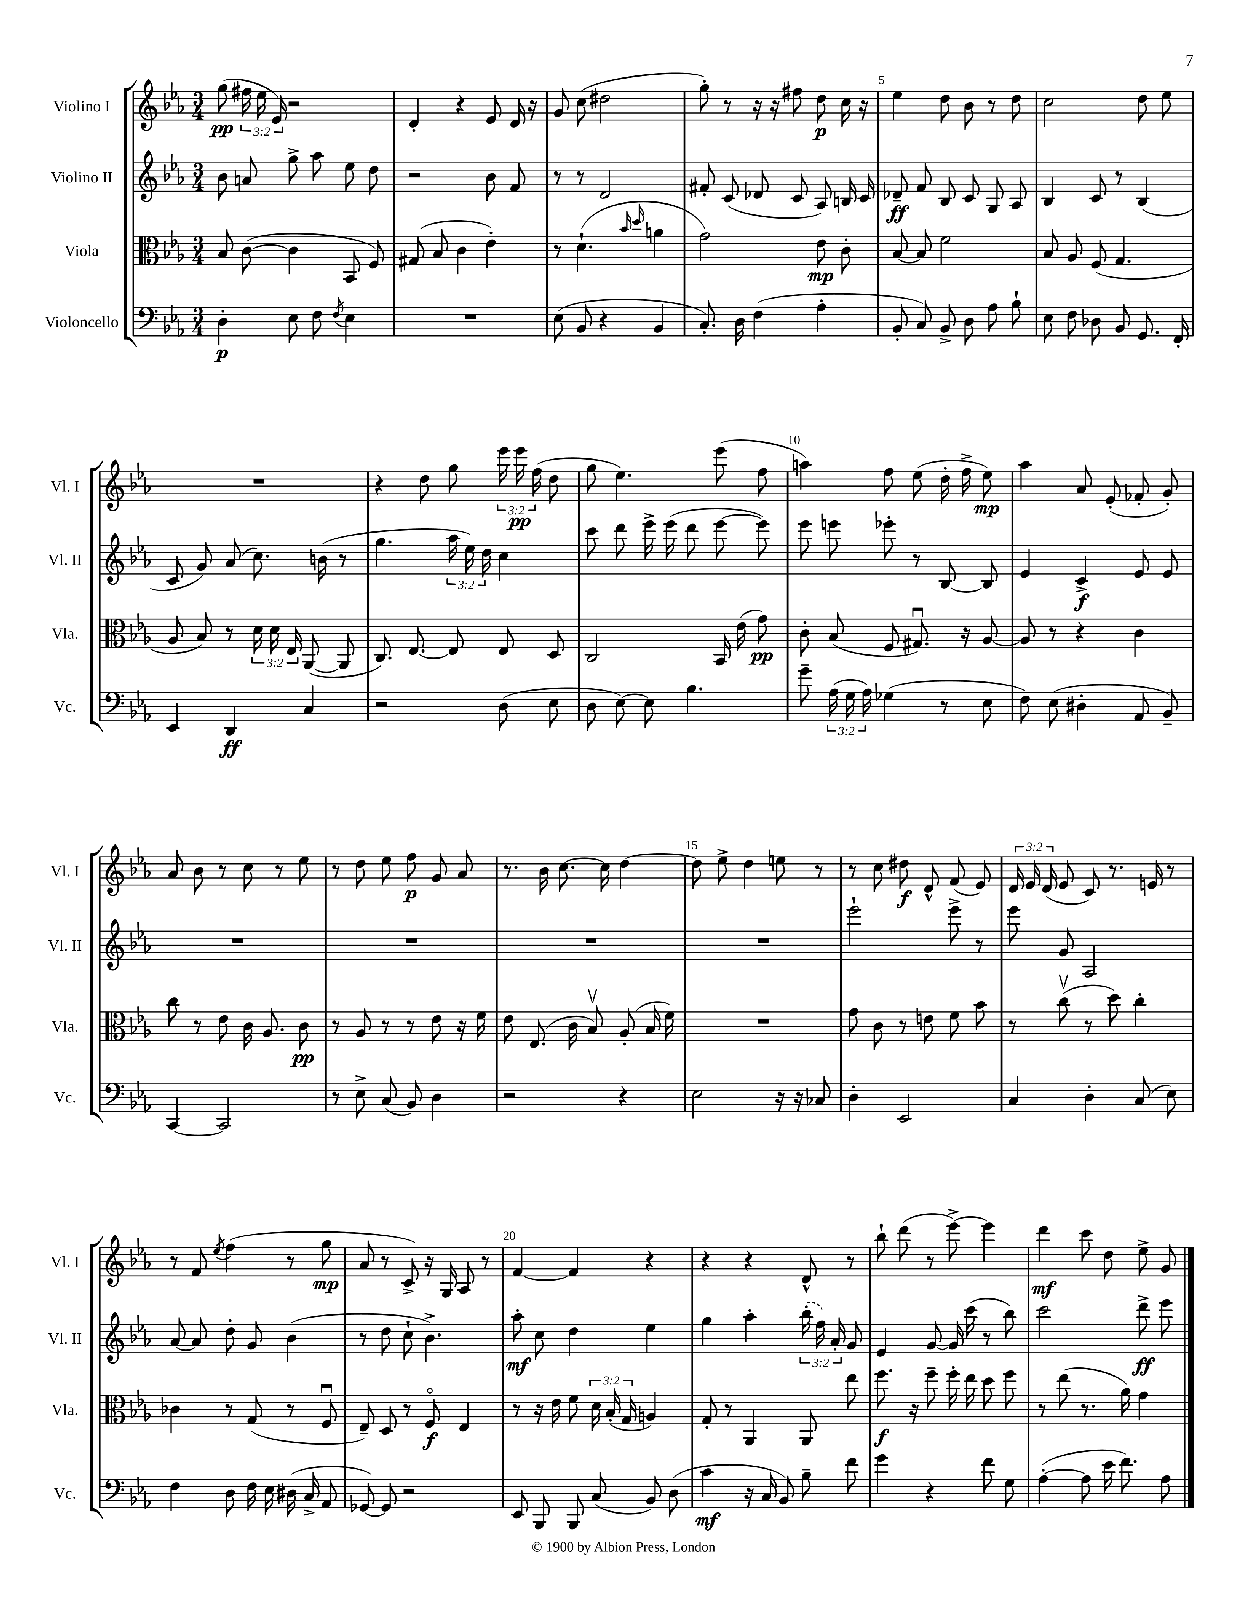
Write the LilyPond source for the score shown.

<<
\new StaffGroup <<
\new Staff = "s0" \with { instrumentName = "Violino I" shortInstrumentName = "Vl. I" } {
    \clef treble \key ees \major \numericTimeSignature \time 3/4 \override Staff.TupletNumber.text = #tuplet-number::calc-fraction-text
    \autoBeamOff g''8\pp( \tuplet 3/2 { fis''16 ees''16 ees'16) } r2 |
    d'4-. r4 ees'8 d'16 r16 |
    g'8 c''8( dis''2 |
    g''8-.) r8 r16 r16 fis''8 d''8\p c''16 r16 |
    ees''4 d''8 bes'8 r8 d''8 |
    c''2 d''8 ees''8 |
    R2. |
    r4 d''8 g''8 \tuplet 3/2 { ees'''16 ees'''16\pp f''16( } d''8 |
    g''8 ees''4.) ees'''8( f''8 |
    a''4) f''8 ees''8( d''16-. f''16-> ees''8\mp) |
    aes''4 aes'8 ees'8-.( fes'8-. g'8-.) |
    aes'8 bes'8 r8 c''8 r8 ees''8 |
    r8 d''8 ees''8 f''8\p g'8 aes'8 |
    r8. bes'16 c''8.~ c''16 d''4~ |
    d''8 ees''8-> d''4 e''8 r8 |
    r8 c''8 dis''8\f d'8-^ f'8( ees'8) |
    \tuplet 3/2 { d'16 ees'16 d'16( } ees'8 c'8) r8. e'16 r8 |
    r8 f'8 \acciaccatura { ees''8 } f''4( r8 g''8\mp |
    aes'8 r8 c'8->) r16 g16 aes8 r8 |
    f'4~ f'4 r4 |
    r4 r4 d'8-^ r8 |
    bes''8-! d'''8( r8 ees'''8~->) ees'''4 |
    d'''4\mf c'''8 d''8 ees''8-> g'8 \bar "|." |
}
\new Staff = "s1" \with { instrumentName = "Violino II" shortInstrumentName = "Vl. II" } {
    \clef treble \key ees \major \numericTimeSignature \time 3/4 \override Staff.TupletNumber.text = #tuplet-number::calc-fraction-text
    \autoBeamOff bes'8 a'8 g''8-> aes''8 ees''8 d''8 |
    r2 bes'8 f'8 |
    r8 r8 d'2 |
    fis'8-. c'8( des'8 c'8 aes8) b16 c'16 |
    des'8--\ff f'8 bes8 c'8 g8 aes8 |
    bes4 c'8 r8 bes4( |
    c'8 g'8) aes'8( c''8.) b'16( r8 |
    g''4. \tuplet 3/2 { aes''16 ees''16) d''16 } c''4 |
    c'''8 d'''8 ees'''16-> ees'''16( d'''8 ees'''8~ ees'''8) |
    ees'''8 e'''8 ees'''8-. r8 bes8~ bes8 |
    ees'4 c'4->\f ees'8 ees'8 |
    R2. |
    R2. |
    R2. |
    R2. |
    ees'''2-! ees'''8-> r8 |
    ees'''8 g'8 aes2 |
    aes'8~ aes'8 d''8-. g'8 bes'4( |
    r8 d''8 c''8-! bes'4.->) |
    aes''8-.\mf c''8 d''4 ees''4 |
    g''4 aes''4-. \tuplet 3/2 { \once \slurDashed bes''16-.( f''16) aes'16-. } g'8 |
    ees'4 g'8~ g'16 c'''16( r8 bes''8) |
    c'''2 d'''8->\ff ees'''8 \bar "|." |
}
\new Staff = "s2" \with { instrumentName = "Viola" shortInstrumentName = "Vla." } {
    \clef alto \key ees \major \numericTimeSignature \time 3/4 \override Staff.TupletNumber.text = #tuplet-number::calc-fraction-text
    \autoBeamOff bes8 c'8~( c'4 bes,8 f8) |
    gis8( bes8 c'4 ees'4-.) |
    r8 d'4.-!( \grace { bes'16 d''16 } a'4 |
    g'2) ees'8\mp c'8-. |
    bes8~ bes8 f'2 |
    bes8 aes8 f8( g4. |
    aes8 bes8) r8 \tuplet 3/2 { d'16 d'16 ees16 } aes,8~( aes,8 |
    c8.) ees8.~ ees8 ees8 d8 |
    c2 bes,16 ees'16( g'8\pp) |
    c'8-. bes8( f8 gis8.\downbow) r16 aes8~ |
    aes8 r8 r4 c'4 |
    c''8 r8 ees'8 c'16 aes8. c'8\pp |
    r8 aes8 r8 r8 ees'8 r16 f'16 |
    ees'8 ees8.( c'16 bes8\upbow) aes8-.( bes16 f'16) |
    R2. |
    g'8 c'8 r8 e'8 f'8 bes'8 |
    r8 c''8\upbow( r8 d''8) c''4-. |
    ces'4 r8 g8( r8 f8\downbow |
    ees8--) d8 r8 f8\flageolet\f ees4 |
    r8 r16 ees'16 f'8 \tuplet 3/2 { d'16 bes16-.( g16 } a4) |
    g8-. r8 aes,4 aes,8 ees''8 |
    f''8.\f r16 f''8-- f''16-. ees''16 d''8 f''8 |
    r8 ees''8( r8. aes'16) g'4 \bar "|." |
}
\new Staff = "s3" \with { instrumentName = "Violoncello" shortInstrumentName = "Vc." } {
    \clef bass \key ees \major \numericTimeSignature \time 3/4 \override Staff.TupletNumber.text = #tuplet-number::calc-fraction-text
    \autoBeamOff d4-.\p ees8 f8 \acciaccatura { f8 } ees4 |
    R2. |
    ees8( bes,8 r4 bes,4 |
    c8.-.) d16 f4( aes4-. |
    bes,8-. c8) bes,8-> d8 aes8 bes8-! |
    ees8 f8 des8 bes,8 g,8. f,16-. |
    ees,4 d,4\ff c4 |
    r2 d8( ees8 |
    d8 ees8~) ees8 bes4. |
    g'8-- \tuplet 3/2 { aes16( g16 aes16) } ges4( r8 ees8 |
    f8) ees8( dis4-. aes,8 bes,8--) |
    c,4~ c,2 |
    r8 ees8-> c8( bes,8) d4 |
    r2 r4 |
    ees2 r16 r16 ces8 |
    d4-. ees,2 |
    c4 d4-. c8( ees8) |
    f4 d8 f16 ees16 dis16( c16-> aes,8 |
    ges,8~) ges,8 r2 |
    ees,8 bes,,8 bes,,8 c8( bes,8) d8( |
    c'4\mf r16 c16 bes,8) bes8-- f'8 |
    g'4 r4 f'8 g8 |
    aes4~-.( aes8 ees'16 f'8.) aes8 \bar "|." |
}
>>
>>
\layout { \context { \Score \override BarNumber.break-visibility = ##(#f #t #t) barNumberVisibility = #(every-nth-bar-number-visible 5) } }
